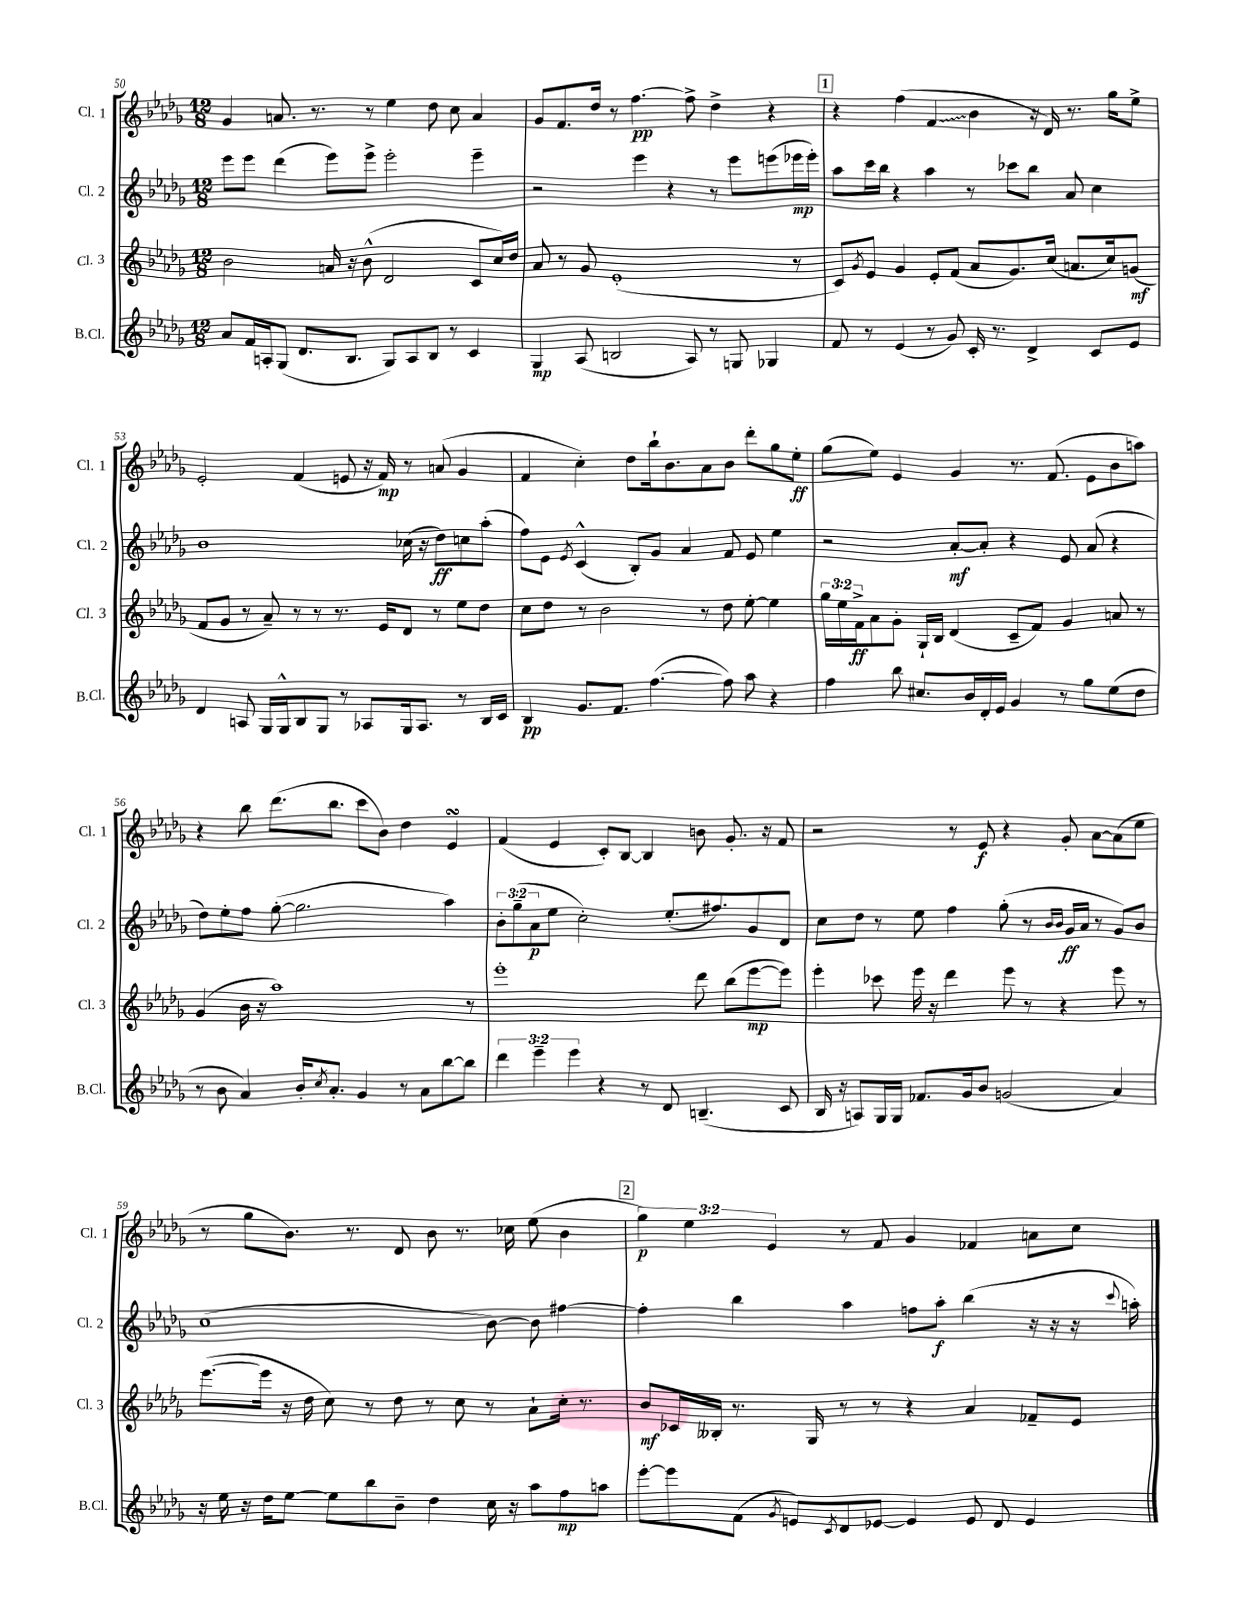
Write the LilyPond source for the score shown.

<<
\new StaffGroup <<
\new Staff = "s0" \with { instrumentName = "Cl. 1" shortInstrumentName = "Cl. 1" } {
    \clef treble \key des \major \numericTimeSignature \time 12/8 \override Staff.TupletNumber.text = #tuplet-number::calc-fraction-text
    ges'4 a'8. r8. r8 ees''4 des''8 c''8 a'4 |
    ges'8 f'8. des''16 r8 f''4.~\pp f''8-> des''4-> r4 |
    \mark \markup { \box "1" } r4 f''4( \once \override Glissando.style = #'zigzag f'4\glissando bes'4 r16 des'16) r8. ges''16 ees''8-> |
    ees'2-. f'4( e'8 r16 f'16\mp) r8 a'8( ges'4 |
    f'4 c''4-.) des''8 bes''16-! bes'8. aes'8 bes'8 des'''8-. ges''8 ees''8-.\ff |
    ges''8( ees''8) ees'4 ges'4 r8. f'8.( ees'8 bes'8 a''8) |
    r4 bes''8 des'''8.( bes''8. c'''8 bes'8) des''4 ees'4\turn |
    f'4( ees'4 c'8-.) bes8~ bes4 b'8 ges'8.-. r16 f'8 |
    r2 r8 ees'8\f r4 ges'8-. aes'8~ aes'8( ees''8 |
    r8 ges''8 bes'8.) r8. des'8 bes'8 r8. ces''16 ees''8( bes'4 |
    \mark \markup { \box "2" } \tuplet 3/2 { ges''4\p) ees''4 ees'4 } r8 f'8 ges'4 fes'4 a'8 c''8 \bar "|." |
}
\new Staff = "s1" \with { instrumentName = "Cl. 2" shortInstrumentName = "Cl. 2" } {
    \clef treble \key des \major \numericTimeSignature \time 12/8 \override Staff.TupletNumber.text = #tuplet-number::calc-fraction-text
    ees'''8 ees'''8 des'''4( ees'''8) ees'''8-> ees'''2-. ees'''4-- |
    r2 ees'''4 r4 r8 ees'''8 e'''8( ees'''16\mp ees'''16-.) |
    \mark \markup { \box "1" } aes''8 c'''16 bes''16 r4 aes''4 r8 ces'''8 bes''8 aes'8 c''4 |
    bes'1 ces''16( r16 des''8\ff) c''8 aes''8-.( |
    f''8) ees'8 \acciaccatura { ees'8 } c'4-^( bes8-.) ges'8 aes'4 f'8 ees'8 ees''4 |
    r2 aes'8~-.\mf aes'8-. r4 ees'8 aes'8( r4 |
    des''8) ees''8-. f''8 ges''8~-.( ges''2. aes''4) |
    \tuplet 3/2 { bes'8-. ges''8--( aes'8\p } ees''8 c''2-.) ees''8.-.( fis''8.) ges'8 des'8 |
    c''8 des''8 r8 ees''8 f''4 ges''8-.( r8 \grace { bes'16 bes'16 } ges'16\ff aes'16 r8 ges'8) bes'8 |
    c''1( bes'8~) bes'8 fis''4~ |
    \mark \markup { \box "2" } fis''4-. bes''4 aes''4 f''8 aes''8-.\f bes''4( r16 r16 r16 \appoggiatura { c'''8 } a''16-.) \bar "|." |
}
\new Staff = "s2" \with { instrumentName = "Cl. 3" shortInstrumentName = "Cl. 3" } {
    \clef treble \key des \major \numericTimeSignature \time 12/8 \override Staff.TupletNumber.text = #tuplet-number::calc-fraction-text
    bes'2 a'16 r16 bes'8-^( des'2 c'8 c''16) des''16 |
    aes'8 r8 ges'8 ees'1-.( r8 |
    \mark \markup { \box "1" } c'8) \acciaccatura { ges'8 } ees'8 ges'4 ees'8-. f'8( aes'8 ges'8.) c''16( a'8. c''16) g'8\mf( |
    f'8 ges'8 r8 aes'8--) r8 r8 r8. ees'16 des'8 r8 ees''8 des''8 |
    c''8 des''8 r8 bes'2 r8 des''8 ees''8~-. ees''4 |
    \tuplet 3/2 { ges''16 ees''16 f'16->\ff } aes'8 ges'8-. ges16-! bes16 des'4( c'8-- f'8) ges'4 a'8 r8 |
    ges'4( bes'16 r16 aes''1) r8 |
    ees'''1-. des'''8 bes''8( ees'''8~\mp ees'''8) |
    ees'''4-. ces'''8 ees'''16 r16 des'''4 ees'''8 r8 r4 ees'''8 r8 |
    ees'''8.~( ees'''16 r16 des''16 c''8) r8 des''8 r8 c''8 r8 aes'8-! c''16-. r8. |
    \mark \markup { \box "2" } bes'8\mf ces'16 beses16-. r8. ges16 r8 r8 r4 aes'4 fes'8-- ees'8 \bar "|." |
}
\new Staff = "s3" \with { instrumentName = "B.Cl." shortInstrumentName = "B.Cl." } {
    \clef treble \key des \major \numericTimeSignature \time 12/8 \override Staff.TupletNumber.text = #tuplet-number::calc-fraction-text
    aes'8 f'16 a16-. ges8( des'8. bes8. ges8) a8 bes8 r8 c'4 |
    ges4\mp aes8( b2 aes8) r8 g8 ges4 |
    \mark \markup { \box "1" } f'8 r8 ees'4( r8 ges'8) c'16-. r8. des'4-> c'8 ees'8 |
    des'4 a8 ges16 ges16-^ bes8 ges8 r8 aes8 ges16 aes8. r8 bes16 c'16 |
    bes4\pp ges'8. f'8. f''4.~( f''8) aes''8 r4 |
    f''4 bes''8 cis''8. bes'16 des'16-. ees'16 ges'4 r8 ges''8 ees''8( des''8 |
    r8 bes'8 aes'4) bes'16-. \acciaccatura { c''8 } aes'8.-. ges'4 r8 aes'8 bes''8~ bes''8 |
    \tuplet 3/2 { des'''4 ees'''4-- ees'''4 } r4 r8 des'8 b4.--( c'8 |
    bes16 r16 a8) ges16 ges16 fes'8. ges'16 bes'8 g'2( aes'4) |
    r16 ees''16 r16 des''16 ees''8~ ees''8 bes''8 bes'8-- des''4 c''16 r16 aes''8 f''8\mp a''8 |
    \mark \markup { \box "2" } ees'''8~-. ees'''8 f'8( \acciaccatura { ges'8 } e'8) \acciaccatura { c'8 } des'8 ees'8~ ees'4 ees'8 des'8 ees'4 \bar "|." |
}
>>
>>
\layout { \context { \Score currentBarNumber = #50 } }
